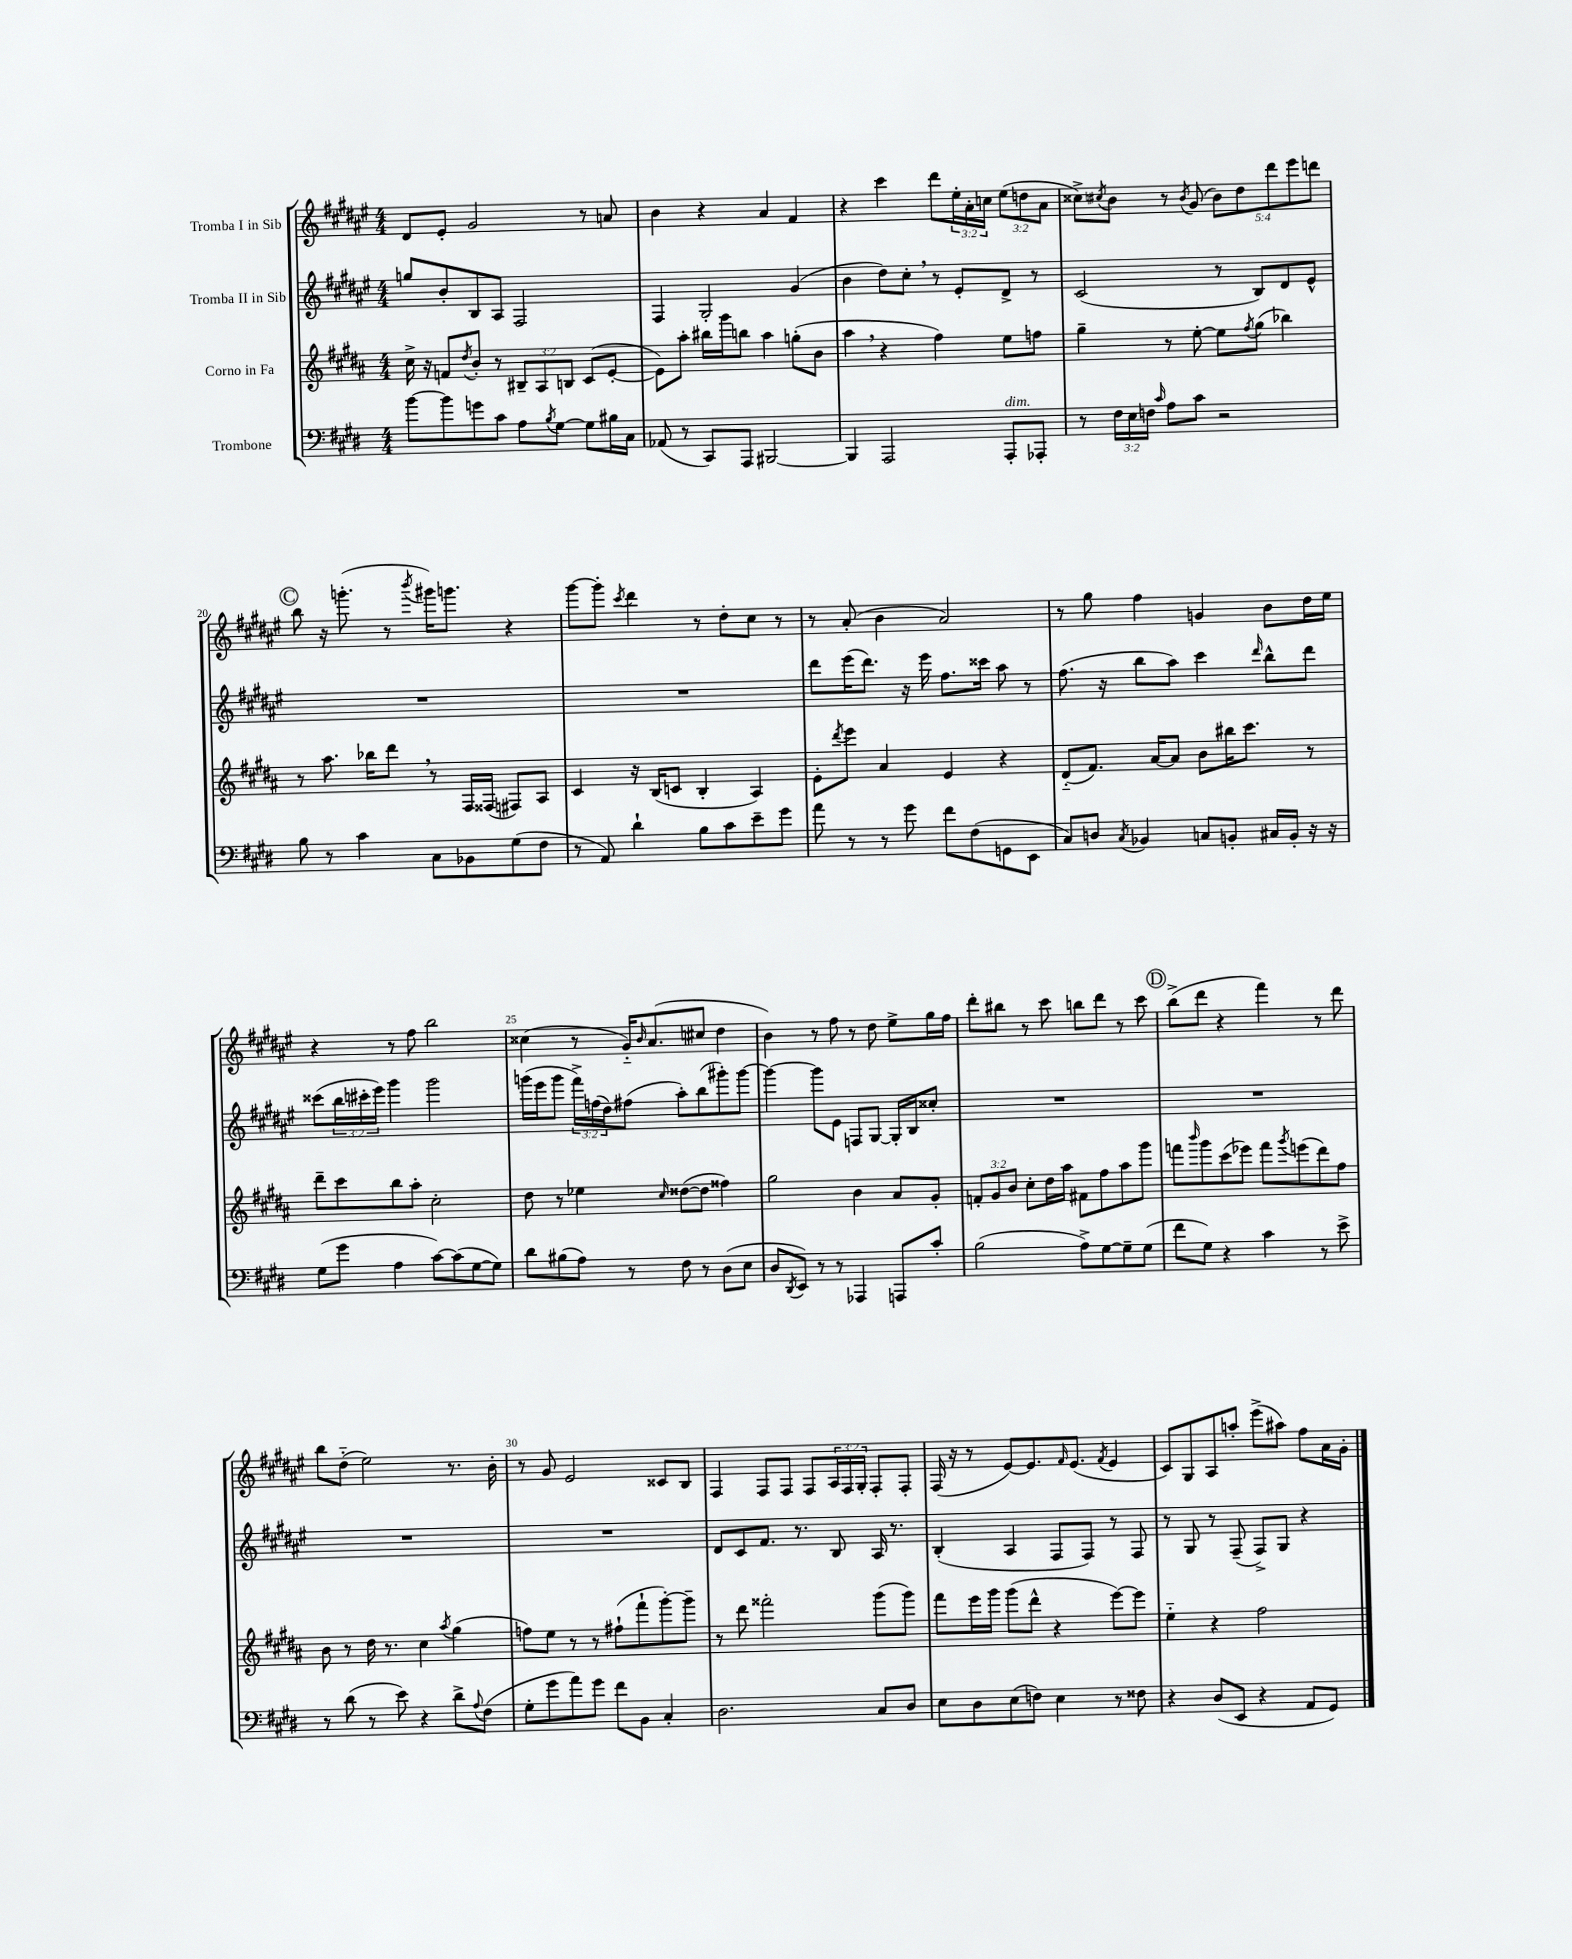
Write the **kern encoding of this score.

**kern	**kern	**kern	**kern
*staff4	*staff3	*staff2	*staff1
*clefF4	*clefG2	*clefG2	*clefG2
*k[f#c#g#d#]	*k[f#c#g#d#a#]	*k[f#c#g#d#a#e#]	*k[f#c#g#d#a#e#]
*M4/4	*M4/4	*M4/4	*M4/4
[8b	16cc#^	8gg	8d#
.	16r	.	.
8b]	8f	8b'	8e#'
.	8qdd#	.	.
8g	8b'	8B	2g#
8c#	8r	8A#	.
8A	12B#~	2F#	.
.	12A#	.	.
8qB	.	.	.
[8G#	.	.	.
.	12B	.	.
8G#]	(8c#	.	8r
16B#	[8e'	.	8a
16C#	.	.	.
=	=	=	=
(8AA-	8e])	4F#	4b
8r	8aa#'	.	.
8CC#)	16bb#	2G#'	4r
.	16ggg#	.	.
8AAA	8bb	.	.
[2BBB#	4aa#	.	4a#
.	(8gg'	(4g#	4f#
.	8b	.	.
=	=	=	=
4BBB#]	4aa#	4b	4r
2AAA	4r	8dd#)	4ccc#
.	.	8cc#'	.
.	4ff#)	8r	8ddd#
.	.	8e#'	24ee#'
.	.	.	24a#'
.	.	.	24cc
8AAA'	8ee	8d#^	(12ee#
.	.	.	12dd
8AAA-'	8ff	8r	.
.	.	.	12a#
=	=	=	=
8r	4gg#~	(2c#	8cc##^)
.	.	.	8qcc#
24F#	.	.	8b
24E	.	.	.
24F	.	.	.
16qqc#	.	.	.
8A	8r	.	8r
.	.	.	8qb
8c#	[8ee'	.	(8g#
2r	8ee]	8r	10b)
.	.	.	10dd#
.	8qff#	.	.
.	(8gg#	8B)	.
.	.	.	10ddd#
.	4bb-)	8d#	.
.	.	.	10eee#
.	.	8e#^^	.
.	.	.	10ddd
=	=	=	=
8B	8r	1r	8bb
8r	8.aa#	.	16r
.	.	.	(8.ggg'
4c#	.	.	.
.	16bb-	.	.
.	8ddd#	.	8r
.	.	.	8qbbb
8C#	8r	.	16ggg#)
.	.	.	8.ggg
8BB-	16F#	.	.
.	(16F##	.	.
(8G#	8F#)	.	4r
8F#	8A#	.	.
=	=	=	=
8r	4c#	1r	[8ggg#
8AA)	.	.	8ggg#']
.	.	.	8qccc#
4d#`	16r	.	4ddd#
.	(16B	.	.
.	8c	.	.
8B	4B'	.	8r
8c#	.	.	8dd#'
8e~	4A#)	.	8cc#
8g#	.	.	8r
=	=	=	=
8a	8e'	8ddd#	8r
.	8qddd#	.	.
8r	8eee	(16eee#	(8a#'
.	.	8.ddd#)	.
8r	4a#	.	4b
8g#	.	16r	.
.	.	16eee#	.
8f#	4e	8.ff#	2a#)
(8F#	.	.	.
.	.	16ccc##	.
8GG	4r	8aa#	.
8EE	.	8r	.
=	=	=	=
8C#)	(8d#'~	(8.ff#	8r
8D	8.f#)	.	8gg#
.	.	16r	.
8qC#	.	.	.
4BB-	.	8bb	4ff#
.	[16a#	.	.
.	8a#]	8aa#)	.
8C	8b	4ccc#	4g
8BB'	16bb#	.	.
.	8.ccc#	.	.
.	.	16qqddd#	.
16C#	.	8bb^^	8b
16BB'	.	.	.
16r	8r	8ddd#	16dd#
16r	.	.	16ee#
=	=	=	=
(8G#	8ddd#~	(8ccc##	4r
8g#	8ccc#	24bb	.
.	.	24ccc#'	.
.	.	24eee#)	.
4A	8bb	4ggg#	8r
.	8aa#'	.	8ff#
[8c#)	2cc#'	2ggg#	2bb
(8c#]	.	.	.
[8G#	.	.	.
8G#])	.	.	.
=	=	=	=
8d#	8dd#	(16ggg	(4cc##
.	.	16eee#	.
(8B#	8r	8ggg	.
8A)	4ee-	24fff#^)	8r
.	.	(24ff	.
.	.	24dd#)	.
8r	.	(8ff#	16g#'~)
.	.	.	16qqb
.	.	.	(8.a#
.	16qqcc#	.	.
8F#	([8dd##	8aa#')	.
8r	8dd##]	(8bb	8cc#
(8D#	4ff##)	8ggg#')	4dd#
8E	.	[8ggg#	.
=	=	=	=
8D#	2gg#	4ggg#_	4b)
8qDD#	.	.	.
8EE)	.	.	.
8r	.	8ggg#]	8r
8r	.	8e#	8ff#
4AAA-	4b	8F	8r
.	.	[8G#	8dd#
8AAA	8a#	16G#']	8ee#^
.	.	16B	.
8c#'	8g#'	8cc##'	16gg#
.	.	.	16ff#
=	=	=	=
(2B	12f'	1r	8ddd#'
.	12g#	.	.
.	.	.	8bb#
.	12b	.	.
.	8cc#'	.	8r
.	16dd#	.	8ccc#
.	16aa#	.	.
8A^)	8f#	.	8bb
[8G#	8ff#	.	8ddd#
8G#~]	8aa#	.	8r
(8G#	8ggg#	.	8ccc#
=	=	=	=
8f#	8fff	1r	(8bb^
.	16qqbbb	.	.
8G#)	8ggg#	.	8ddd#
4r	(8ccc#	.	4r
.	8eee-)	.	.
4c#	8fff	.	4fff#)
.	8qggg#	.	.
.	(8eee	.	.
8r	8ddd#)	.	8r
8e^	8ff#	.	8ddd#
=	=	=	=
8r	8b	1r	8bb
(8d#	8r	.	(8dd#'~
8r	16dd#	.	2ee#)
.	8.r	.	.
8e)	.	.	.
4r	4cc#	.	.
.	8qaa#	.	.
8d#^	(4gg#	.	8.r
8qqA	.	.	.
(8F#	.	.	.
.	.	.	16b'
=	=	=	=
8G#'	8ff)	1r	8r
8g#	8ee	.	8g#
8a)	8r	.	2e#
8g#	8r	.	.
8f#	(8ff#`	.	.
8BB	8fff#`	.	.
4C#'	[8ggg#')	.	8c##
.	8ggg#~]	.	8B
=	=	=	=
2.D#	8r	8d#	4F#
.	8ddd#	8c#	.
.	2fff##'	8.f#	8F#
.	.	.	8F#
.	.	8.r	.
.	.	.	8F#
.	.	8B	24A#
.	.	.	24F#
.	.	.	24G#'
8C#	(8ggg#	16A#	8F#'
.	.	8.r	.
8D#	8ggg#)	.	8F#'
=	=	=	=
8E	8fff#	(4B'	(16F#
.	.	.	16r
8D#	16eee	.	8r
.	16ggg#	.	.
(8E	(8ggg#	4A#	[8e#)
8F)	8ddd#^^	.	8.e#]
4E	4r	8F#	.
.	.	.	16qqf#
.	.	.	(8.e#
.	.	8F#)	.
.	.	.	8qf#
8r	[8eee)	8r	4e#
8F##	8eee]	8F#	.
=	=	=	=
4r	4ee'~	8r	8c#)
.	.	8G#	8G#
(8D#	4r	8r	8A#
8EE	.	(8F#~	8aa'
4r	2ff#	8F#^)	(8eee#^
.	.	8G#	8aa#)
8AA	.	4r	8ff#
8GG#)	.	.	16a#
.	.	.	16g#'
==	==	==	==
*-	*-	*-	*-
